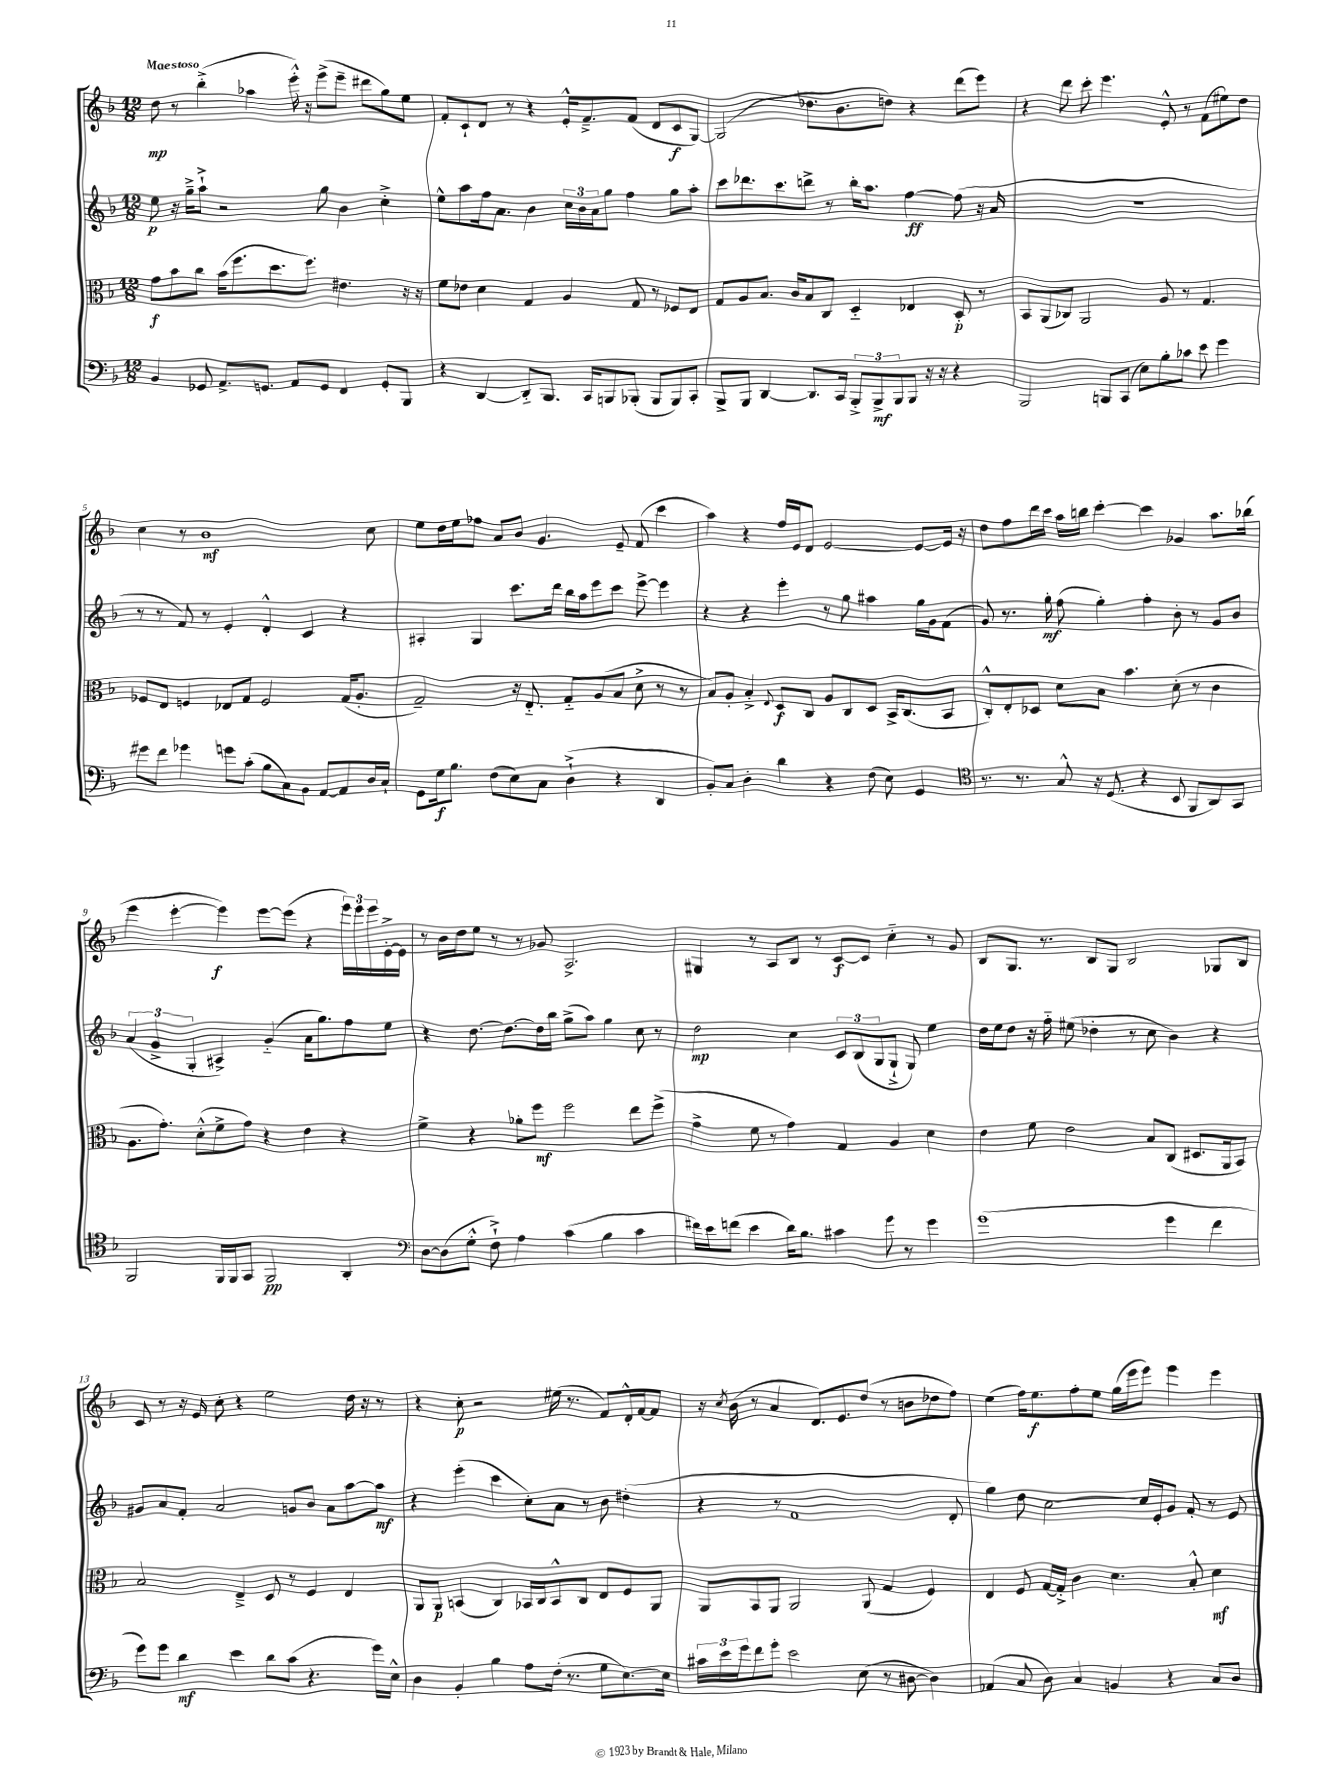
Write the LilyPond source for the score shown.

<<
\new StaffGroup <<
\new Staff = "s0" {
    \clef treble \key f \major \numericTimeSignature \time 12/8 \tempo "Maestoso"
    d''8\mp r8 bes''4-.->( aes''4 e'''16-.-^) r16 e'''8->( e'''8-- dis'''8 g''8) e''8 |
    f'8-. c'8-! d'8 r8 r4 e'16-.-^ f'8.---> f'8( d'8 c'8\f g8~) |
    g2( des''8. bes'8. d''8) r4 d'''8( e'''8) |
    r4 d'''8 c'''8-. e'''4. e'8-.-^ r8 f'8( eis''8) d''8 |
    c''4 r8 bes'1\mf c''8 |
    e''8 d''16 e''16 fes''8 a'8 bes'8 g'4. e'8-- f'8( c'''4 |
    a''4) r4 f''16 e'16 d'8 e'2~ e'8~ e'16 r16 |
    d''8 f''8 d'''16 c'''16 a''16 b''16 c'''4~-. c'''4 ges'4 a''8. bes''16( |
    e'''4 e'''4~-. e'''4\f) e'''8~ e'''8( r4 \tuplet 3/2 { e'''16) e'''16 e'''16 } e'16~-.-> e'16 |
    r8 bes'16 d''16 e''8 r8 r8 ges'8 a2.-> |
    gis4 r8 a8 bes8 r8 c'8~\f c'8 c''4-_ r8 g'8 |
    bes8 g8. r8. bes8 g8 bes2 ges8 bes8 |
    c'8 r8 r16 e'16 c''8-. r4 e''2 d''16 r16 r8 |
    r4 c''8-.\p r2 eis''16( r8. f'8) d'16-.-^ f'16~ f'8 |
    r16 \acciaccatura { c''8 } bes'16( r8 a'4 d'8.) e'8. d''8( r8 b'8 des''8 f''8) |
    e''4( f''16) e''8.\f f''8-. e''8 g''16( e'''16 e'''8) e'''4 e'''4 \bar "|." |
}
\new Staff = "s1" {
    \clef treble \key f \major \numericTimeSignature \time 12/8
    e''8\p r16 g''16---> a''8-!-> r2 g''8 bes'4 c''4-.-> |
    e''8-^ a''8 f''16 a'8. bes'4 \tuplet 3/2 { c''16 bes'16 a'16 } g''8 f''4 g''8 a''8-. |
    c'''8 des'''8. c'''8. d'''8-> r8 bes''16-. a''8. f''4~\ff f''8( r16 a'16 |
    R1. |
    r8 r8 f'8) r8 e'4-. d'4-.-^ c'4 r4 |
    ais4-. g4 c'''8. d'''16 bes''16 a''16 e'''8 c'''8 e'''8~-> e'''4 |
    r4 r4 e'''4-. r8 g''8 ais''4 g''16 g'16 f'8( |
    g'8) r8. g''16-.\mf f''8( g''4-.) f''4-. bes'8-. r8 g'8 bes'8 |
    \tuplet 3/2 { a'4( g'4-> g4-. } ais4->) g'4-_( a'16 g''8.) f''8 e''8 |
    r4 d''8.~ d''8.~ d''16 bes''16 g''8->( a''8) g''4 c''8 r8 |
    d''2\mp c''4 \tuplet 3/2 { c'8 bes8( g8 } g8-!-> g8) e''4 |
    d''16 e''16 d''8 r16 f''16-_ eis''8( des''4-. r8 c''8 bes'4) r4 |
    gis'8 a'8 f'8-. a'2 g'8 bes'8 a'8 a''8~ a''8\mf |
    r4 e'''4-.( c'''4 c''8-.) a'8 r8 bes'8 dis''4-.( |
    r4 r8 f'1 d'8-. |
    g''4) d''8 c''2~ c''16 e'16-. g'8 f'8-. r8 e'8 \bar "|." |
}
\new Staff = "s2" {
    \clef alto \key f \major \numericTimeSignature \time 12/8
    g'8\f bes'8 c''8 bes'16( f''8. d''8. f''8.) eis'4. r16 r16 |
    f'8 ees'8 d'4 g4 a4 g8 r8 fes8 e8 |
    g8 a8 bes8. c'16 bes8 c8 d4-_ ees4 d8-.\p r8 |
    bes,8 a,8( ces8) a,2 a8 r8 g4. |
    fes8 e8 f4 ees8 g8 f2 g16( a8.-. |
    g2--) r16 e8.-_ g8-_ a8( bes8 d'8-> r8 r8 |
    bes8) a8-. bes4-.-> \appoggiatura { e8 } d8\f c8 a8 c8 d8 bes,16-> c8.( bes,8 |
    c8-.-^) e8-. des8 d'8 bes8 bes'4. d'8-.( r8 c'4 |
    a8. g'8.-.) d'8-.-^( f'8-> g'8) r4 e'4 r4 |
    f'4-> r4 aes'8-. f''8\mf f''2 e''8 f''8->( |
    g'4-> f'8 r8 g'4) g4 a4 d'4 |
    e'4 f'8 e'2 bes8 c8( dis8. a,16 bes,8) |
    bes2 e4---> d8 r8 f4 e4 |
    a,8 a,8\p b,4( c4) bes,16 c16 bes,8-^ c8 e8 f8 a,8 |
    a,8 bes,8 a,8 a,2 a,8( g4 f4) |
    e4 f8 g16~ g16-.-> c'4 d'4. bes8-.-^ d'4\mf \bar "|." |
}
\new Staff = "s3" {
    \clef bass \key f \major \numericTimeSignature \time 12/8
    bes,4 ges,8 a,8.-> g,8. a,8 g,8 f,4 g,8-. bes,,8 |
    r4 d,4~ d,8-_ bes,,8. c,16 b,,8 bes,,8-.( bes,,8 bes,,8) c,8-. |
    bes,,8-> bes,,8 d,4~ d,8. c,16 \tuplet 3/2 { bes,,8-.-> bes,,8->\mf bes,,8 } bes,,8 r16 r16 r4 |
    bes,,2 b,,8 c,8( e8) bes8-. ces'8 e'8 g'4 |
    gis'8 f'8 ges'4 g'8 c'8-.( bes8 c8) bes,8 a,8~ a,8 d16 c16-! |
    g,8 g16\f bes8. f8( e8) c8 d4-!->( r4 d,4 |
    bes,8-.) c8 d4-. d'4 r4 f8( e8) g,4 |
    \clef tenor r8. r8. g8-^ r16 d8.( r4 bes,8 f,8 a,8) g,8 |
    f,2 f,16 f,16 g,8 f,2\pp a,4-. |
    \clef bass d8~ d8( g8-.-^ f8-!->) a4 c'4( bes4 c'4 |
    fis'16) e'16 f'8( e'4 d'16) bes8. cis'4 g'8 r8 g'4 |
    g'1( g'4 f'4 |
    g'8) g'8 d'4\mf e'4 d'8 c'8( r4. g'16) e16-^ |
    d4 bes,4-. bes4 a8 f16-.( r8. g8 e8.~) e16 |
    \tuplet 3/2 { cis'16 e'16 g'16 } f'8 g'8-. e'2 e8( r8 dis8~ dis4) |
    aes,4( c8 d8) c4 b,4 r4 c8 d8 \bar "|." |
}
>>
>>
